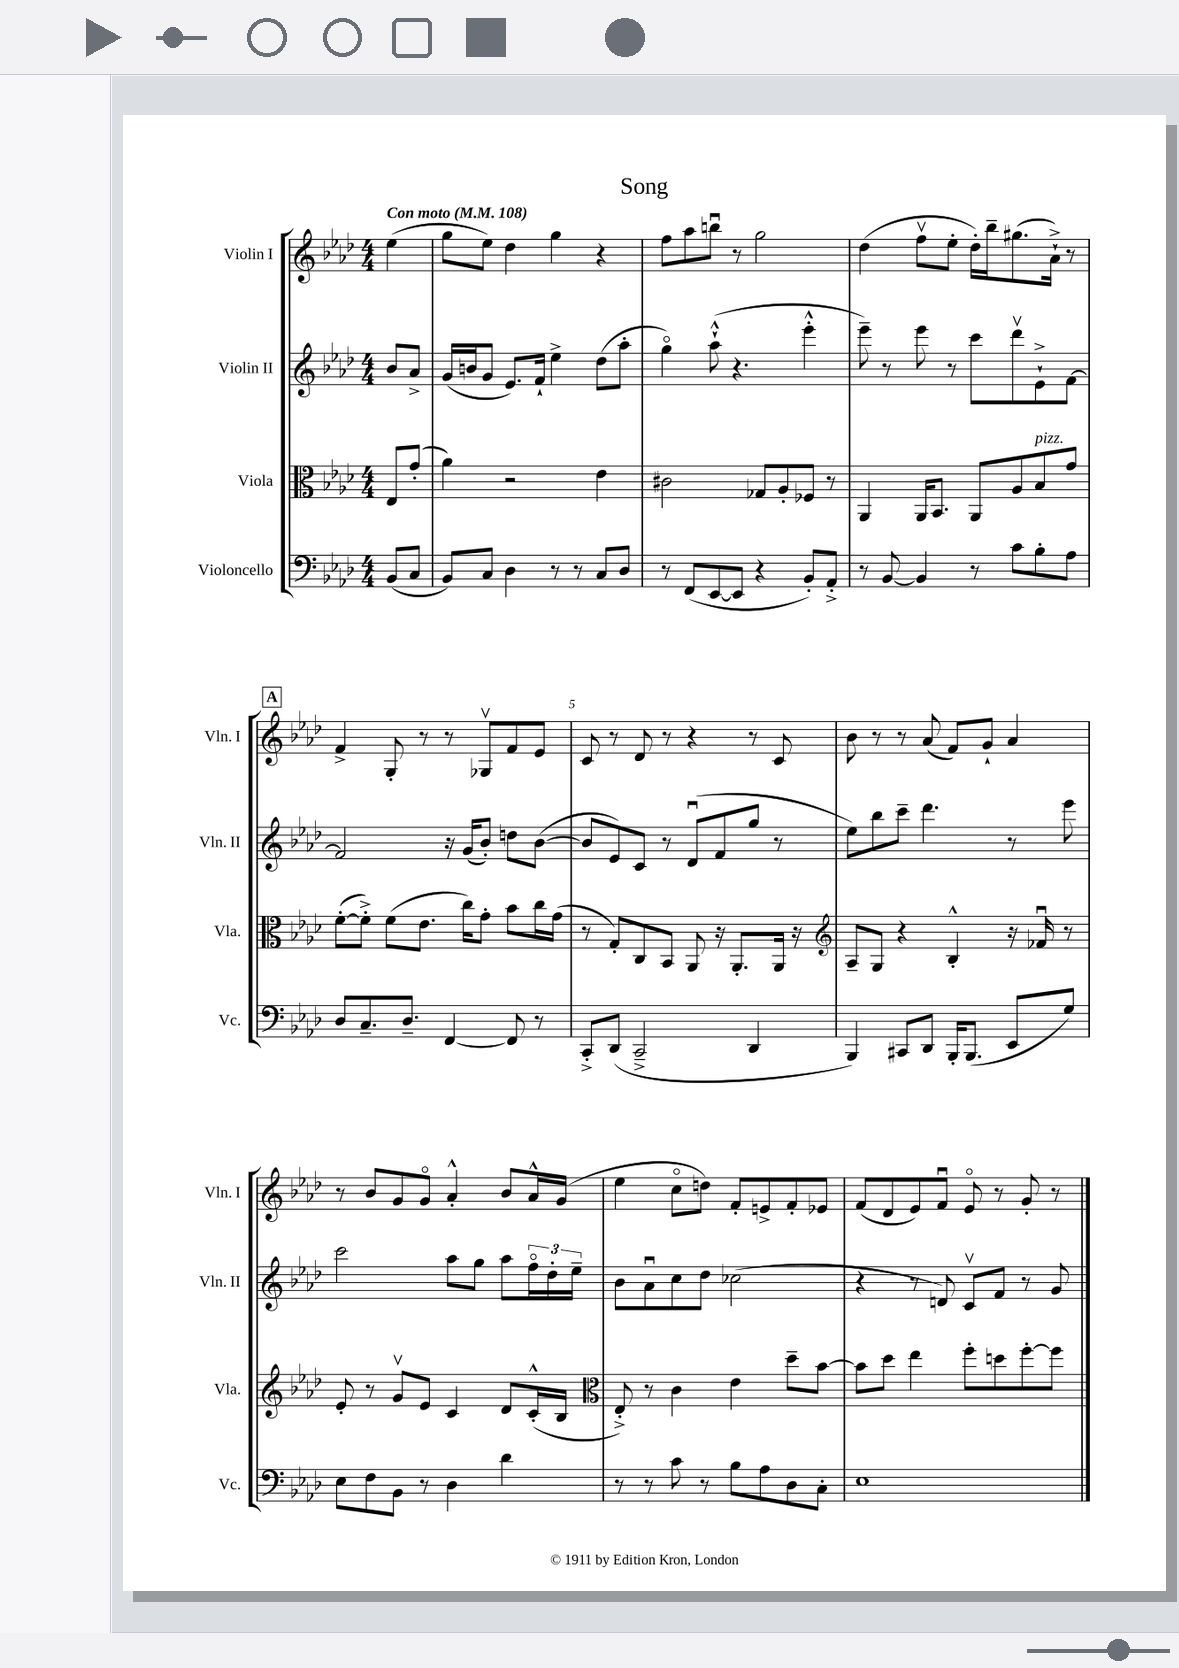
\header { title = "Song" }
<<
\new StaffGroup <<
\new Staff = "s0" \with { instrumentName = "Violin I" shortInstrumentName = "Vln. I" } {
    \clef treble \key aes \major \numericTimeSignature \time 4/4 \partial 4 \tempo "Con moto" 4 = 108
    ees''4( |
    g''8 ees''8) des''4 g''4 r4 |
    f''8 aes''8 b''8\downbow r8 g''2 |
    des''4( f''8\upbow ees''8-. des''16-.) bes''16-- gis''8.( aes'16-!->) r8 |
    \mark \markup { \box "A" } f'4-> g8-. r8 r8 ges8\upbow f'8 ees'8 |
    c'8 r8 des'8 r8 r4 r8 c'8 |
    bes'8 r8 r8 aes'8( f'8) g'8-! aes'4 |
    r8 bes'8 g'8 g'8\flageolet aes'4-.-^ bes'8 aes'16-^ g'16( |
    ees''4 c''8\flageolet d''8) f'8-. e'8-> f'8-. ees'8 |
    f'8( des'8 ees'8) f'8\downbow ees'8\flageolet r8 g'8-. r8 \bar "|." |
}
\new Staff = "s1" \with { instrumentName = "Violin II" shortInstrumentName = "Vln. II" } {
    \clef treble \key aes \major \numericTimeSignature \time 4/4 \partial 4
    bes'8 aes'8-> |
    g'16( b'16 g'8 ees'8.) f'16-! ees''4-> des''8( aes''8-. |
    g''4\flageolet) aes''8-!-^( r4. ees'''4-.-^ |
    ees'''8--) r8 ees'''8 r8 c'''8 des'''8\upbow ees'8-!-> f'8~ |
    \mark \markup { \box "A" } f'2 r16 g'16( bes'8-.) d''8 bes'8~( |
    bes'8 ees'8) c'8 r8 des'8\downbow( f'8 g''8 r8 |
    ees''8) bes''8 c'''8-- des'''4. r8 ees'''8 |
    c'''2 aes''8 g''8 aes''8 \tuplet 3/2 { f''16\flageolet des''16-. ees''16-- } |
    bes'8 aes'8\downbow c''8 des''8 ces''2( |
    r4 r8 d'8) c'8\upbow f'8 r8 g'8 \bar "|." |
}
\new Staff = "s2" \with { instrumentName = "Viola" shortInstrumentName = "Vla." } {
    \clef alto \key aes \major \numericTimeSignature \time 4/4 \partial 4
    ees8 g'8-.( |
    aes'4) r2 ees'4 |
    cis'2 ges8 aes8-. fes8 r8 |
    aes,4 aes,16 bes,8. aes,8 aes8 bes8^\markup { \italic "pizz." } g'8 |
    \mark \markup { \box "A" } f'8~-.( f'8-.->) f'8( ees'8. c''16) g'8-. bes'8 c''16 g'16( |
    r8 g8-.) c8 bes,8 aes,8 r16 aes,8.-. aes,16 r16 |
    \clef treble aes8-- g8 r4 bes4-.-^ r16 fes'16\downbow r8 |
    ees'8-. r8 g'8\upbow ees'8 c'4 des'8 c'16-.-^( bes16 |
    \clef alto ees8-.->) r8 c'4 ees'4 des''8-- bes'8~ |
    bes'8 des''8 ees''4 f''8-. d''8 f''8~-. f''8 \bar "|." |
}
\new Staff = "s3" \with { instrumentName = "Violoncello" shortInstrumentName = "Vc." } {
    \clef bass \key aes \major \numericTimeSignature \time 4/4 \partial 4
    bes,8( c8 |
    bes,8) c8 des4 r8 r8 c8 des8 |
    r8 f,8( ees,8~ ees,8 r4 bes,8-.) aes,8-.-> |
    r8 bes,8~ bes,4 r8 c'8 bes8-. aes8 |
    \mark \markup { \box "A" } des8 c8.-- des8.-- f,4~ f,8 r8 |
    c,8-.-> des,8( c,2---> des,4 |
    bes,,4) cis,8 des,8 bes,,16-. bes,,8.( ees,8 g8) |
    ees8 f8 bes,8 r8 des4 des'4 |
    r8 r8 c'8 r8 bes8 aes8 des8 c8-. |
    ees1 \bar "|." |
}
>>
>>
\layout { \context { \Score \override BarNumber.break-visibility = ##(#f #t #t) barNumberVisibility = #(every-nth-bar-number-visible 5) } }
